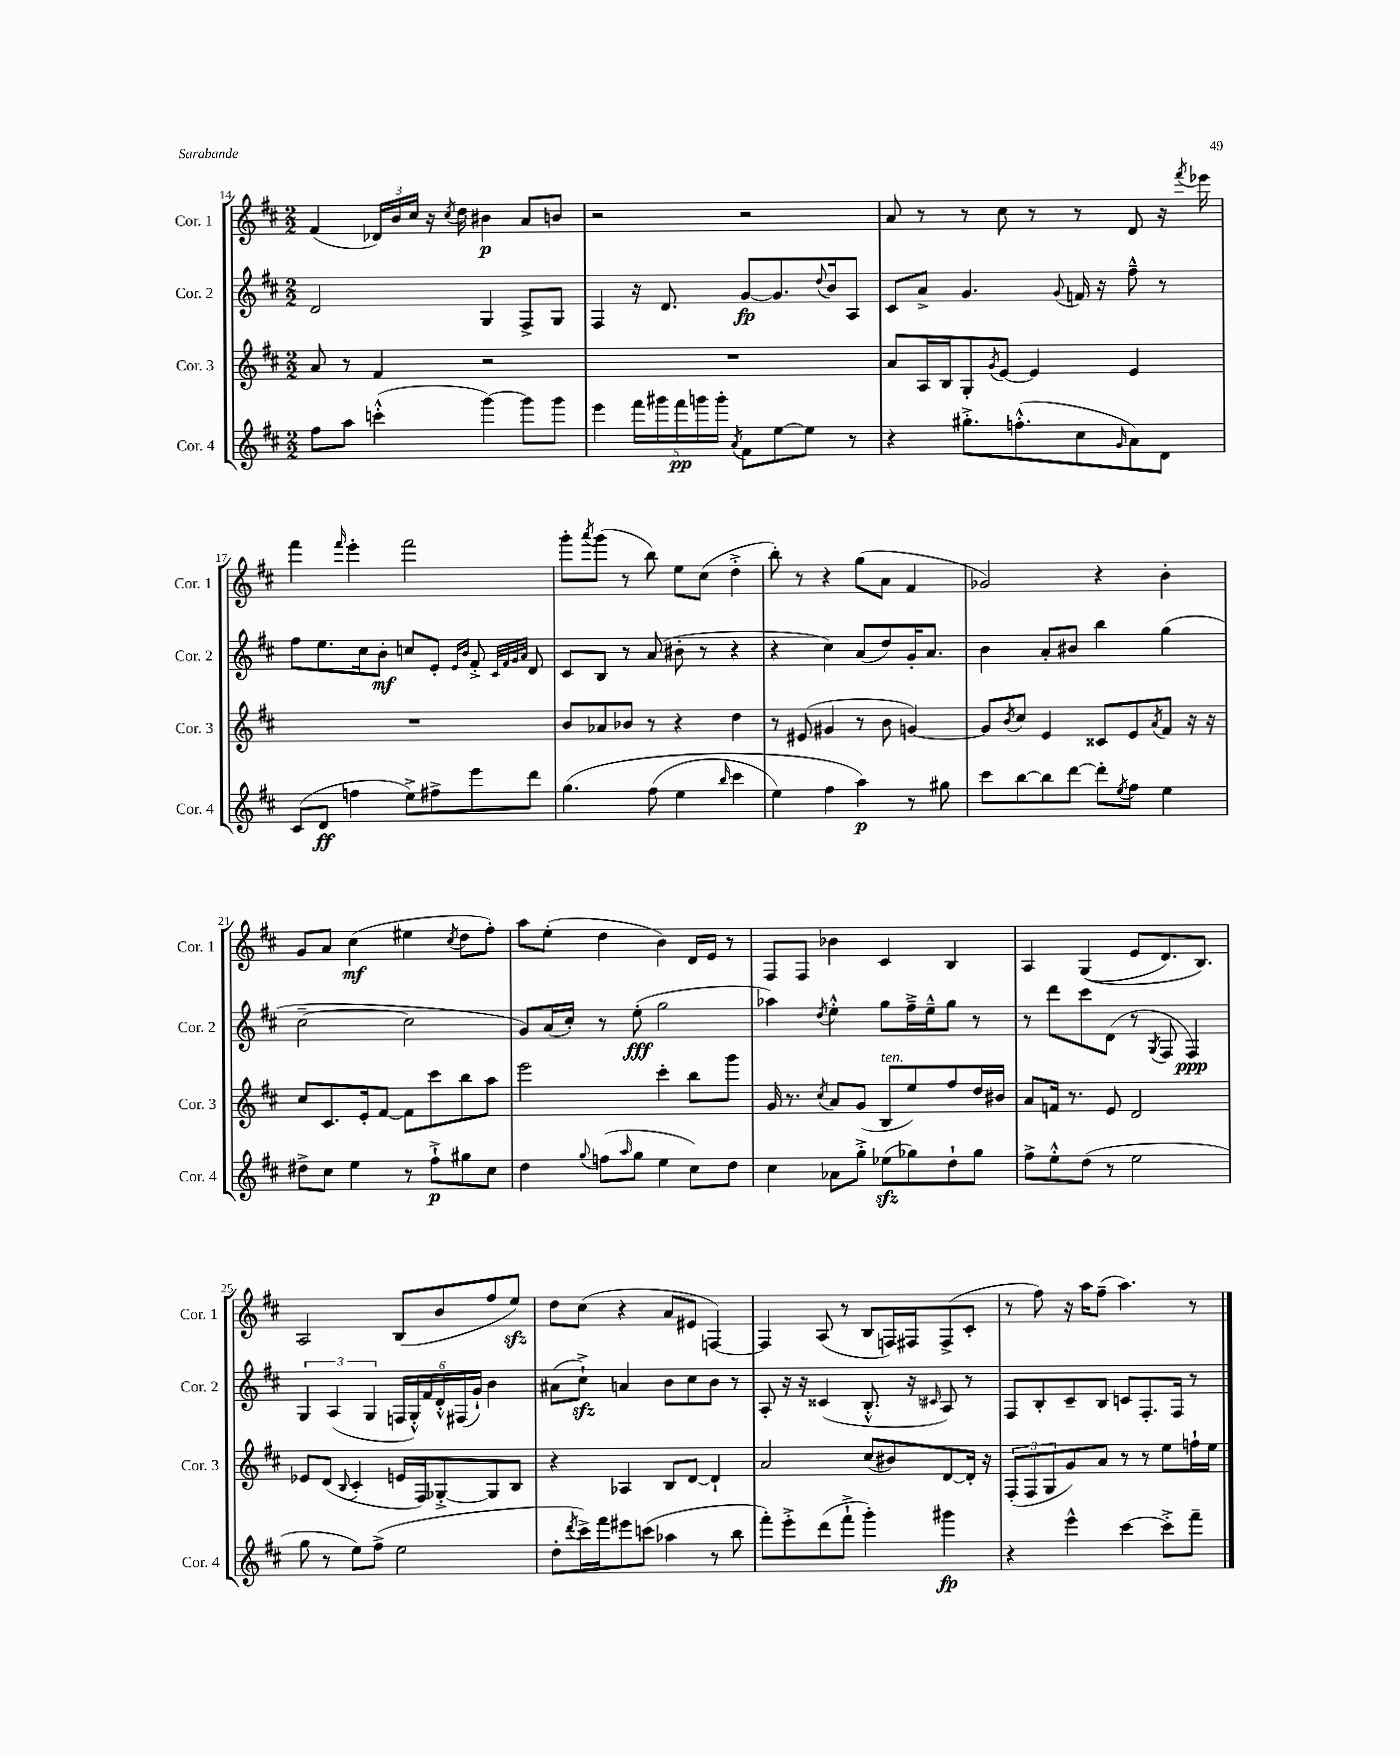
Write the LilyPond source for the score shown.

<<
\new StaffGroup <<
\new Staff = "s0" \with { instrumentName = "Cor. 1" shortInstrumentName = "Cor. 1" } {
    \clef treble \key d \major \numericTimeSignature \time 2/2
    fis'4( \tuplet 3/2 { des'16) b'16 cis''16 } r16 \acciaccatura { cis''8 } d''16 bis'4\p a'8 b'8 |
    r2 r2 |
    a'8 r8 r8 cis''8 r8 r8 d'8 r16 \acciaccatura { fis'''8 } ees'''16 |
    fis'''4 \grace { fis'''16 } e'''4-. fis'''2 |
    g'''8-. \acciaccatura { a'''8 } g'''8( r8 b''8) e''8 cis''8( d''4-.-> |
    b''8-.) r8 r4 g''8( a'8 fis'4 |
    ges'2) r4 b'4-. |
    g'8 a'8 cis''4\mf( eis''4 \acciaccatura { cis''8 } d''8 fis''8-.) |
    a''8 e''8-.( d''4 b'4) d'16 e'16 r8 |
    fis8 fis8 bes'4 cis'4 b4 |
    a4 g4(\( e'8 d'8.) b8.\) |
    a2 b8( b'8 fis''8 e''8\sfz) |
    d''8 cis''8( r4 a'8 eis'8 f4~) |
    f4 a8( r8 b8 f16) fis16 fis8->( cis'8-. |
    r8 fis''8) r16 a''16 fis''8--( a''4.) r8 \bar "|." |
}
\new Staff = "s1" \with { instrumentName = "Cor. 2" shortInstrumentName = "Cor. 2" } {
    \clef treble \key d \major \numericTimeSignature \time 2/2
    d'2 g4 fis8-> g8 |
    fis4 r16 d'8. g'8~\fp g'8. \appoggiatura { d''8 } b'16 a8 |
    cis'8 a'8-> g'4. \appoggiatura { g'8 } f'16 r16 fis''8---^ r8 |
    fis''8 e''8. cis''16 b'8-.\mf c''8 e'8-. \grace { e'16 b'16 } fis'8-.-> \grace { cis'32 fis'32 g'32 a'32 } d'8 |
    cis'8 b8 r8 a'8( bis'8-. r8 r4 |
    r4 cis''4) a'8( d''8) g'16-. a'8. |
    b'4 a'8-. bis'8 b''4 g''4( |
    cis''2~-- cis''2 |
    g'8) a'16( cis''16-.) r8 e''8-.\fff( g''2 |
    aes''4) \acciaccatura { d''8 } e''4-.-^ g''8 fis''16---> e''16---^ g''8 r8 |
    r8 d'''8 cis'''8 d'8( r8 \acciaccatura { g8 } fis8 fis4\ppp) |
    \tuplet 3/2 { g4 a4( g4 } \tuplet 6/4 { f16 g16-.-^) fis'16 d'16-.-^ fis16( g'16-!) } b'4 |
    ais'8( cis''8-!->\sfz) a'4 b'8 cis''8 b'8 r8 |
    a8-. r16 r16 cisis'4( b8.-.-^ r16 \grace { cis'16 } a8) r8 |
    fis8 b8-. cis'8-- b8 c'8 fis8.-. fis16 r8 \bar "|." |
}
\new Staff = "s2" \with { instrumentName = "Cor. 3" shortInstrumentName = "Cor. 3" } {
    \clef treble \key d \major \numericTimeSignature \time 2/2
    a'8 r8 fis'4 r2 |
    R1 |
    a'8 a16 b16 g8-. \acciaccatura { g'8 } e'8~ e'4 e'4 |
    R1 |
    b'8 aes'8 bes'8 r8 r4 d''4 |
    r8 eis'8( gis'4 r8 b'8 g'4~) |
    g'8 \acciaccatura { b'8 } cis''8 e'4 cisis'8 e'8 \acciaccatura { a'8 } fis'8 r16 r16 |
    cis''8 cis'8. e'16-. fis'8~ fis'8 cis'''8 b''8 a''8 |
    e'''2 cis'''4-. b''8 g'''8 |
    g'16 r8. \acciaccatura { cis''8 } a'8 g'8( b8^\markup { \italic "ten." } e''8) fis''8 d''16 bis'16 |
    a'8 f'16 r8. e'8 d'2 |
    ees'8 d'8( \appoggiatura { b8 } cis'4-. e'16 fis16) ges8~-.-> ges8 b8 |
    r4 aes4 b8 d'8~ d'4-! |
    a'2 cis''8( bis'8) d'8~ d'16-. r16 |
    \tuplet 3/2 { fis8-.( fis8 g8 } g'8) a'8 r8 r8 e''8 f''16-! e''16 \bar "|." |
}
\new Staff = "s3" \with { instrumentName = "Cor. 4" shortInstrumentName = "Cor. 4" } {
    \clef treble \key d \major \numericTimeSignature \time 2/2
    fis''8 a''8 c'''4-.-^( g'''4~) g'''8 g'''8 |
    e'''4 \tuplet 5/4 { fis'''16 gis'''16 fis'''16\pp g'''16 g'''16-. } \acciaccatura { a'8 } fis'8 e''8~ e''8 r8 |
    r4 gis''8.-.-> f''8.-.-^( cis''8 \grace { g'16 } a'8) d'8 |
    cis'8( d'8\ff f''4 e''8->) fis''8-> e'''8 d'''8 |
    g''4.\( fis''8( e''4 \grace { b''16 } cis'''4 |
    e''4) fis''4 a''4\p\) r8 gis''8 |
    cis'''8 b''8~ b''8 d'''8~ d'''8-. \acciaccatura { e''8 } fis''8 e''4 |
    dis''8-> cis''8 e''4 r8 fis''8-!->\p gis''8 cis''8 |
    d''4 \appoggiatura { g''8 } f''8( \grace { a''16 } g''8 e''4 cis''8) d''8 |
    cis''4 aes'8 g''8-.-> ees''8\sfz( ges''8) d''8-! ges''8 |
    fis''8-> e''8-.-^ d''8( r8 e''2 |
    g''8 r8 e''8) fis''8->( e''2 |
    d''8-. \acciaccatura { d'''8 } cis'''16->) fis'''16 eis'''8 c'''8( aes''4 r8 b''8 |
    fis'''8-.) e'''8-.-> d'''8( fis'''8-!-> g'''4-.) gis'''4\fp |
    r4 e'''4-^ cis'''4~ cis'''8-.-> fis'''8-- \bar "|." |
}
>>
>>
\layout { \context { \Score currentBarNumber = #14 } }
